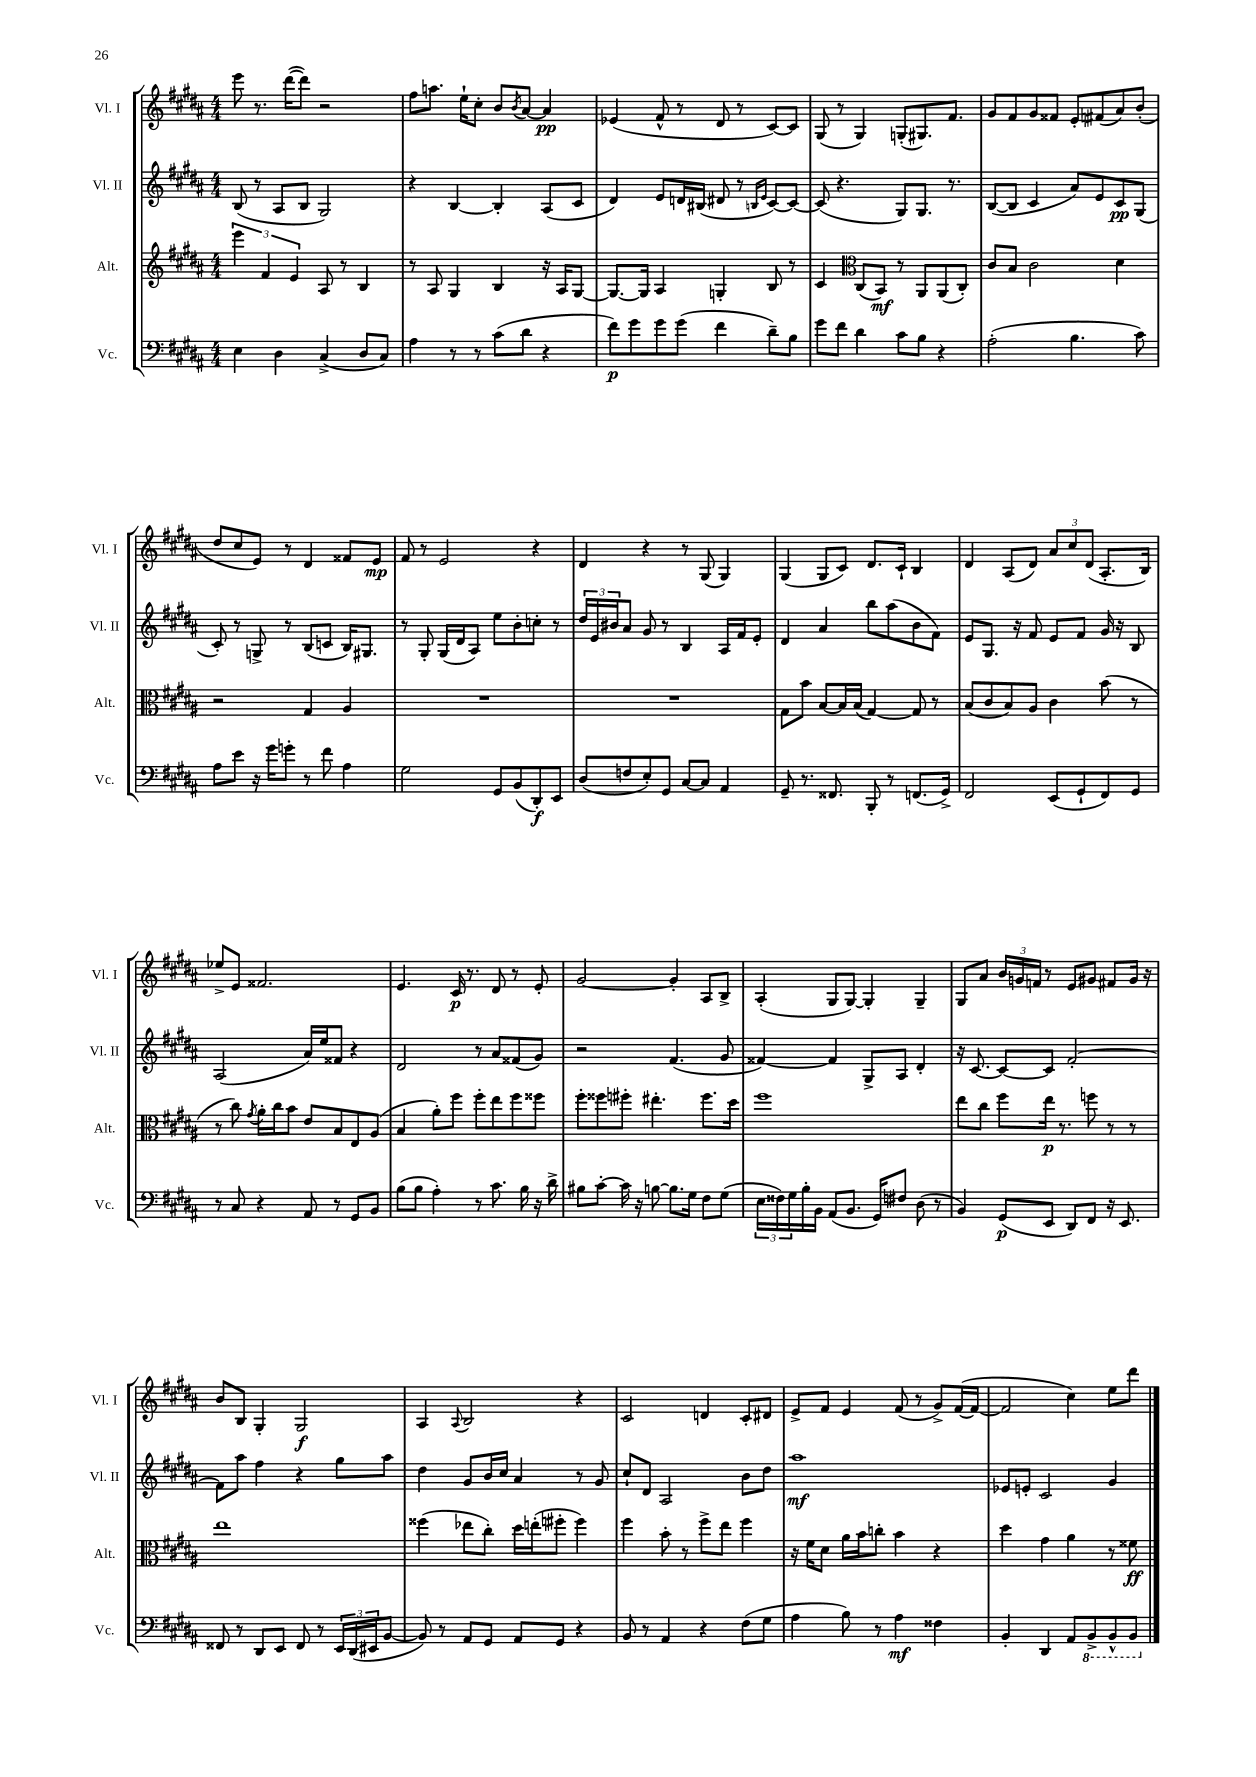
<<
\new StaffGroup <<
\new Staff = "s0" \with { instrumentName = "Vl. I" shortInstrumentName = "Vl. I" } {
    \clef treble \key b \major \numericTimeSignature \time 4/4
    e'''8 r8. dis'''16~( dis'''8) r2 |
    fis''8 a''8. e''16-! cis''8-. b'8 \acciaccatura { b'8 } ais'8~ ais'4\pp |
    ees'4( fis'8-^ r8 dis'8 r8 cis'8~) cis'8 |
    gis8( r8 gis4) g8-.( gis8.) fis'8. |
    gis'8 fis'8 gis'8 fisis'8 e'8-. fis'8( ais'8) b'8-.( |
    dis''8 cis''8 e'8) r8 dis'4 fisis'8 e'8\mp |
    fis'8 r8 e'2 r4 |
    dis'4 r4 r8 gis8( gis4) |
    gis4( gis8 cis'8) dis'8. cis'16-! b4 |
    dis'4 ais8( dis'8) \tuplet 3/2 { ais'8 cis''8 dis'8( } ais8.-. b16) |
    ees''8-> e'8 fisis'2. |
    e'4. cis'16\p r8. dis'8 r8 e'8-. |
    gis'2~ gis'4-. ais8 b8-> |
    ais4-.( gis8 gis8~) gis4-. gis4-- |
    gis8 ais'8 \tuplet 3/2 { b'16 g'16 f'16 } r8 e'8 gis'8 fis'8 gis'16 r16 |
    b'8 b8 gis4-. gis2\f |
    ais4 \appoggiatura { ais8 } b2 r4 |
    cis'2 d'4 cis'8-. dis'8 |
    e'8-> fis'8 e'4 fis'8( r8 gis'8->) fis'16~( fis'16~ |
    fis'2 cis''4) e''8 dis'''8 \bar "|." |
}
\new Staff = "s1" \with { instrumentName = "Vl. II" shortInstrumentName = "Vl. II" } {
    \clef treble \key b \major \numericTimeSignature \time 4/4
    b8( r8 ais8 b8 gis2) |
    r4 b4~ b4-. ais8( cis'8 |
    dis'4) e'8 d'16 bis16( dis'8 r8 \grace { b16 e'16 } cis'8~) cis'8~ |
    cis'8( r4. gis8) gis8. r8. |
    b8~( b8 cis'4 ais'8) e'8 cis'8\pp gis8( |
    cis'8-.) r8 g8-> r8 b8( c'8 b16) gis8. |
    r8 gis8-. gis16( dis'16 ais8) e''8 b'8-. c''8-. r8 |
    \tuplet 3/2 { dis''16 e'16 bis'16 } ais'8 gis'8 r8 b4 ais16 fis'16 e'8-. |
    dis'4 ais'4 b''8 ais''8( b'8 fis'8) |
    e'8 gis8. r16 fis'8 e'8 fis'8 gis'16 r16 b8 |
    ais2( ais'16) e''16 fisis'8 r4 |
    dis'2 r8 ais'8 fisis'8( gis'8) |
    r2 fis'4.( gis'8 |
    fisis'4~) fisis'4 gis8-> ais8 dis'4-. |
    r16 cis'8.~ cis'8~ cis'8 fis'2~-. |
    fis'8 ais''8 fis''4 r4 gis''8 ais''8 |
    dis''4 gis'8 b'16 cis''16 ais'4 r8 gis'8 |
    cis''8-! dis'8 ais2 b'8 dis''8 |
    ais''1\mf |
    ees'8 e'8-. cis'2 gis'4 \bar "|." |
}
\new Staff = "s2" \with { instrumentName = "Alt." shortInstrumentName = "Alt." } {
    \clef treble \key b \major \numericTimeSignature \time 4/4
    \tuplet 3/2 { e'''4 fis'4 e'4 } ais8 r8 b4 |
    r8 ais8 gis4 b4 r16 ais16 gis8~ |
    gis8.~ gis16 ais4 g4-. b8 r8 |
    cis'4 \clef alto cis8( b,8\mf) r8 ais,8 ais,8( cis8-.) |
    cis'8 b8 cis'2 dis'4 |
    r2 gis4 ais4 |
    R1 |
    R1 |
    gis8 b'8 b8~ b16 b16( gis4~) gis8 r8 |
    b8( cis'8 b8) ais8 cis'4 b'8( r8 |
    r8 cis''8) \acciaccatura { gis'8 } ais'16-. cis''16 b'8 e'8 b8 e8 ais8( |
    b4 ais'8-.) fis''8 fis''8-. e''8 fis''8 fisis''8 |
    fis''8-. fisis''8 fis''8-. eis''4.-. fis''8. dis''16 |
    fis''1 |
    e''8 cis''8 fis''8 e''16\p r8. f''8 r8 r8 |
    e''1 |
    fisis''4( ees''8 cis''8-.) dis''16 e''16-.( fis''8-. fis''4) |
    fis''4 b'8-. r8 fis''8-> e''8 fis''4 |
    r16 fis'16 dis'8 ais'16 b'16 c''8-. b'4 r4 |
    dis''4 gis'4 ais'4 r8 fisis'8\ff \bar "|." |
}
\new Staff = "s3" \with { instrumentName = "Vc." shortInstrumentName = "Vc." } {
    \clef bass \key b \major \numericTimeSignature \time 4/4
    e4 dis4 cis4->( dis8 cis8) |
    ais4 r8 r8 cis'8( dis'8 r4 |
    fis'8\p) gis'8 gis'8 gis'8( fis'4 dis'8--) b8 |
    gis'8 fis'8 dis'4 cis'8 b8 r4 |
    ais2-.( b4. cis'8) |
    ais8 e'8 r16 gis'16 g'8-. r8 fis'8 ais4 |
    gis2 gis,8 b,8( dis,8-.\f) e,8 |
    dis8( f8 e8-.) gis,8 cis8~ cis8 ais,4 |
    gis,8-- r8. fisis,8. b,,8-. r8 f,8.( gis,16->) |
    fis,2 e,8( gis,8-! fis,8) gis,8 |
    r8 cis8 r4 ais,8 r8 gis,8 b,8 |
    b8( b8 ais4-.) r8 cis'8. b16 r16 dis'16-> |
    bis8 cis'8~-. cis'16 r16 b8~ b8. gis16 fis8 gis8( |
    \tuplet 3/2 { e16 fisis16) gis16 } b16-. b,16 ais,8( b,8. gis,16) fis8 dis8( r8 |
    b,4) gis,8\p( e,8 dis,8) fis,8 r16 e,8. |
    fisis,8 r8 dis,8 e,8 fisis,8 r8 \tuplet 3/2 { e,16 dis,16( eis,16 } b,8~ |
    b,8) r8 ais,8 gis,8 ais,8 gis,8 r4 |
    b,8 r8 ais,4 r4 fis8( gis8 |
    ais4 b8) r8 ais4\mf fisis4 |
    b,4-. dis,4 ais,8 \ottava #-1 b,,8-> b,,8-^ b,,8 \ottava #0 \bar "|." |
}
>>
>>
\layout { \context { \Score \remove "Bar_number_engraver" } }
